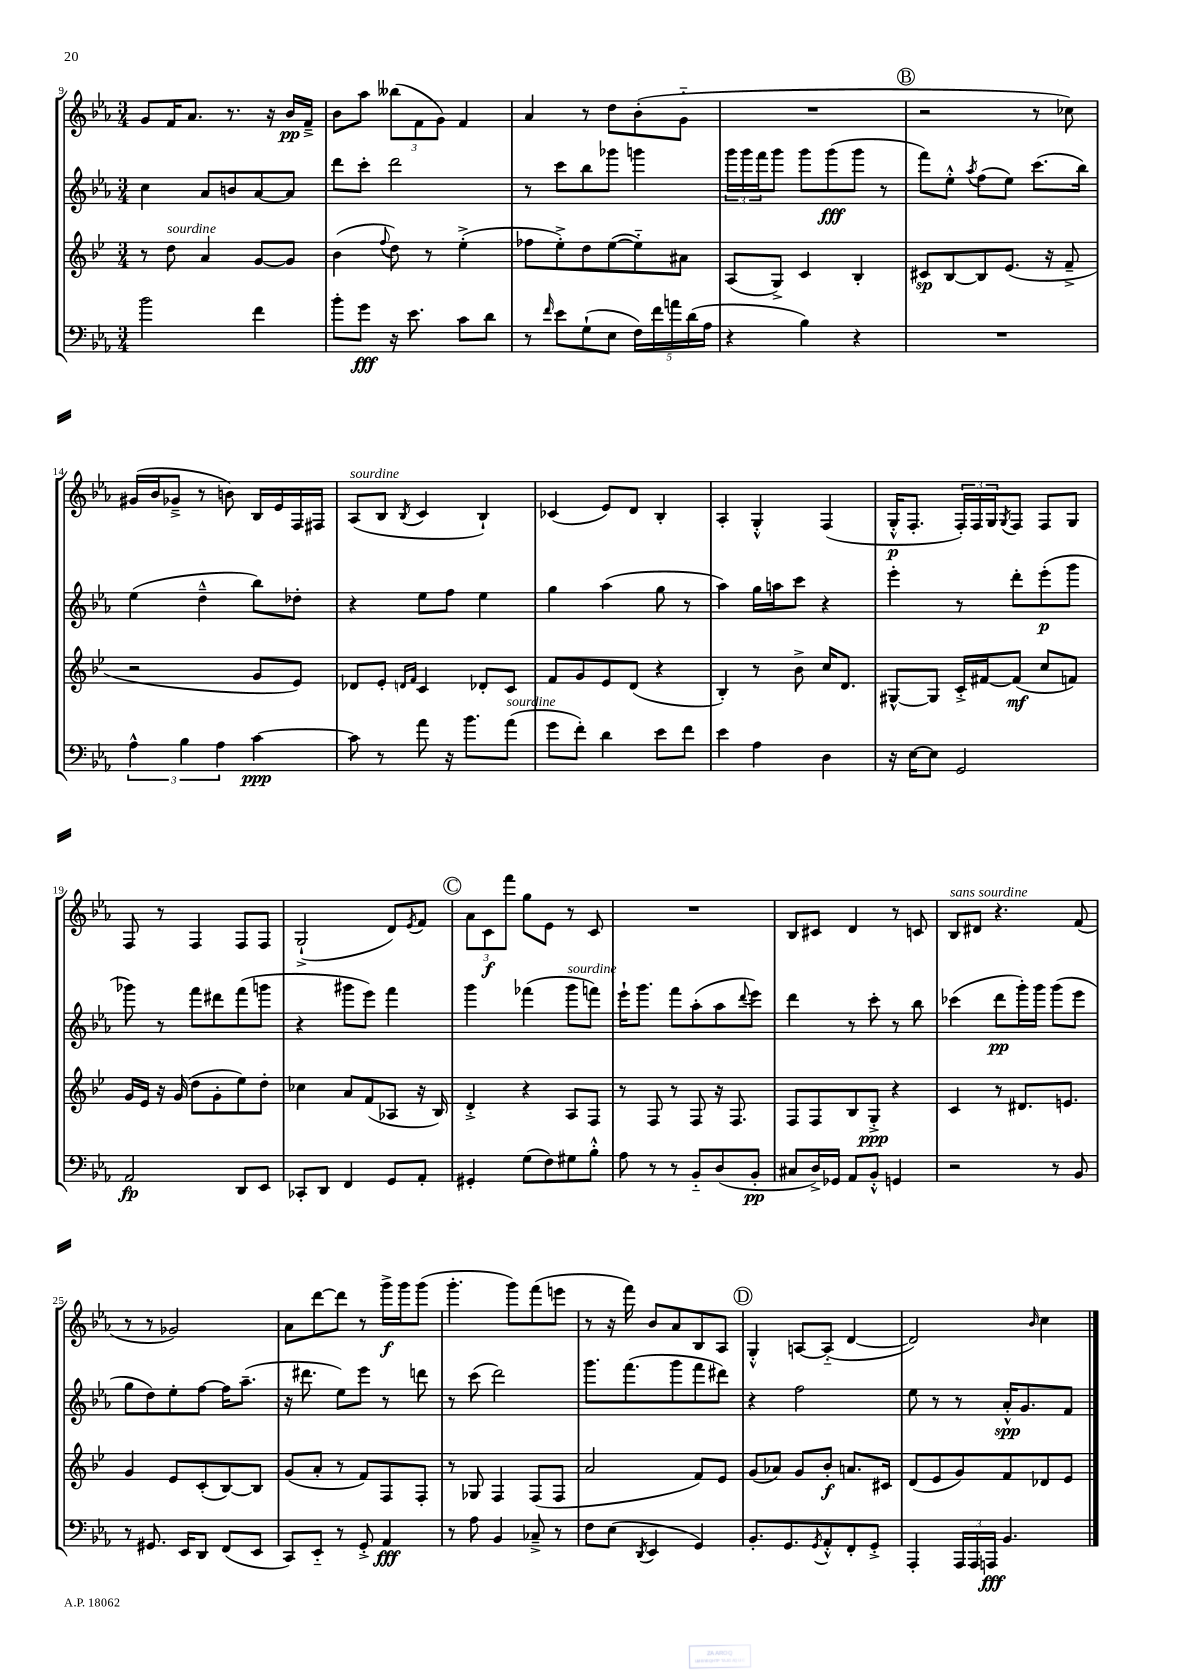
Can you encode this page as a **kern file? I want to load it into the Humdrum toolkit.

**kern	**dynam	**kern	**dynam	**kern	**dynam	**kern	**dynam
*part4	*part4	*part3	*part3	*part2	*part2	*part1	*part1
*staff4	*staff4	*staff3	*staff3	*staff2	*staff2	*staff1	*staff1
*clefF4	*	*clefG2	*	*clefG2	*	*clefG2	*
*k[b-e-a-]	*	*k[b-e-]	*	*k[b-e-a-]	*	*k[b-e-a-]	*
*M3/4	*	*M3/4	*	*M3/4	*	*M3/4	*
=9	=9	=9	=9	=9	=9	=9	=9
2b-\	.	8r	.	4cc\	.	8g/L	.
!	!	!LO:TX:a:i:t=sourdine	!	!	!	!	!
.	.	8dd\	.	.	.	16f/K	.
.	.	.	.	.	.	8.a-/J	.
.	.	4a/	.	8a-/L	.	.	.
.	.	.	.	8bn/	.	8.r	.
4f\	.	[8g/L	.	[8a-/	.	.	.
.	.	.	.	.	.	16r	.
.	.	8g/J]	.	8a-/J]	.	16b-/LL	pp
.	.	.	.	.	.	16f~^/JJ	.
=10	=10	=10	=10	=10	=10	=10	=10
8b-'\L	.	(4b-\	.	8ddd\L	.	8b-\L	.
8g\J	fff	.	.	8ccc'\J	.	8aa-\J	.
.	.	8qqff/	.	.	.	.	.
16r	.	8dd\)	.	2ddd\	.	(12bb--X\L	.
8.e-\	.	.	.	.	.	.	.
.	.	.	.	.	.	12f\	.
.	.	8r	.	.	.	.	.
.	.	.	.	.	.	12g\J)	.
8c\L	.	(4ee-'^\	.	.	.	4f/	.
8d\J	.	.	.	.	.	.	.
=11	=11	=11	=11	=11	=11	=11	=11
8r	.	8ff-X\L	.	8r	.	4a-/	.
16qqf/	.	.	.	.	.	.	.
8e-\L	.	8ee-'^\)	.	8ccc\L	.	.	.
(8G`\	.	8dd\	.	8bb-\	.	8r	.
8E-\J	.	([8ee-\	.	8ggg-X\J	.	8dd\L	.
20F\LL)	.	8ee-\])	.	4gggn\	.	(8b-'\	.
20f\	.	.	.	.	.	.	.
20an\	.	.	.	.	.	.	.
.	.	8a#X\J	.	.	.	8g\J	.
(20d\	.	.	.	.	.	.	.
20A-\JJ	.	.	.	.	.	.	.
=12	=12	=12	=12	=12	=12	=12	=12
4r	.	(8A/L	.	24ggg\LL	.	2.r	.
.	.	.	.	24ggg\	.	.	.
.	.	.	.	24fff\J	.	.	.
.	.	8G^/J)	.	8ggg\J	.	.	.
4B-\)	.	4c/	.	8ggg\L	.	.	.
.	.	.	.	(8ggg\	fff	.	.
4r	.	4B-'/	.	8ggg\J	.	.	.
.	.	.	.	8r	.	.	.
!!LO:REH:place=s1:t=B
=13	=13	=13	=13	=13	=13	=13	=13
2.r	.	8c#X/L	sp	8fff\L)	.	2r	.
.	.	[8B-/	.	8ee-'^^\J	.	.	.
.	.	.	.	8qaa-/	.	.	.
.	.	8B-/]	.	(8ff\L	.	.	.
.	.	(8.e-/J	.	8ee-\J)	.	.	.
.	.	.	.	(8.ccc\L	.	8r	.
.	.	16r	.	.	.	.	.
.	.	8f~^/	.	.	.	8cc-X\)	.
.	.	.	.	16bb-\Jk)	.	.	.
!!LO:LB:g=z
=14	=14	=14	=14	=14	=14	=14	=14
6A-^^\	.	2r	.	(4ee-\	.	(16g#X/LL	.
.	.	.	.	.	.	16b-/J	.
.	.	.	.	.	.	8g-X~^/J	.
6B-\	.	.	.	.	.	.	.
.	.	.	.	4dd~^^\	.	8r	.
6A-\	.	.	.	.	.	.	.
.	.	.	.	.	.	8bn\)	.
[4c\	ppp	8g/L	.	8bb-\L)	.	16B-/LL	.
.	.	.	.	.	.	16e-/	.
.	.	8e-/J)	.	8dd-X'\J	.	16F/	.
.	.	.	.	.	.	16F#X/JJ	.
=15	=15	=15	=15	=15	=15	=15	=15
!	!	!	!	!	!	!LO:TX:a:i:t=sourdine	!
8c\]	.	8d-X/L	.	4r	.	(8A-/L	.
8r	.	8e-'/J	.	.	.	8B-/J	.
.	.	16qqdn/LL	.	.	.	.	.
.	.	16qqf/JJ	.	.	.	8qB-/	.
8a-\	.	4c/	.	8ee-\L	.	4c/	.
16r	.	.	.	8ff\J	.	.	.
8.b-\L	.	.	.	.	.	.	.
.	.	8d-X'/L	.	4ee-\	.	4B-`/)	.
!LO:TX:a:i:t=sourdine	!	!	!	!	!	!	!
(8a-\J	.	8c/J	.	.	.	.	.
=16	=16	=16	=16	=16	=16	=16	=16
8g\L	.	8f/L	.	4gg\	.	(4c-X/	.
8f'\J)	.	8g/	.	.	.	.	.
4d\	.	8e-/	.	(4aa-\	.	8e-/L)	.
.	.	(8d/J	.	.	.	8d/J	.
8e-\L	.	4r	.	8gg\	.	4B-'/	.
8f\J	.	.	.	8r	.	.	.
=17	=17	=17	=17	=17	=17	=17	=17
4e-\	.	4B-'/)	.	4aa-\)	.	4A-'/	.
4A-\	.	8r	.	16gg\LL	.	4G'^^/	.
.	.	.	.	16aan\J	.	.	.
.	.	8b-^\	.	8ccc\J	.	.	.
4D\	.	16cc/KL	.	4r	.	(4F/	.
.	.	8.d/J	.	.	.	.	.
=18	=18	=18	=18	=18	=18	=18	=18
16r	.	[8G#X^^/L	.	4eee-'\	.	16G'^^/KL	p
[16E-\KL	.	.	.	.	.	8.F'/J	.
8E-\J]	.	8G#/J]	.	.	.	.	.
2GG/	.	16c'^/LL	.	8r	.	24F'/LL)	.
.	.	.	.	.	.	24F/	.
.	.	[16f#X/J	.	.	.	.	.
.	.	.	.	.	.	24G/J	.
.	.	.	.	.	.	8qG/	.
.	.	(8f#/J]	mf	8ddd'\L	.	8F/J	.
.	.	8cc/L	.	(8eee-'\	p	8F/L	.
.	.	8fn/J)	.	8ggg\J	.	8G/J	.
!!LO:LB:g=z
=19	=19	=19	=19	=19	=19	=19	=19
2AA-/	fp	16g/LL	.	8ggg-X\)	.	8F/	.
.	.	16e-/JJ	.	.	.	.	.
.	.	16r	.	8r	.	8r	.
.	.	(16g/	.	.	.	.	.
.	.	8dd\L	.	8fff\L	.	4F/	.
.	.	8g'\	.	8ddd#X\	.	.	.
8DD/L	.	8ee-\)	.	(8fff\	.	8F/L	.
8EE-/J	.	8dd'\J	.	8gggn\J	.	8F/J	.
=20	=20	=20	=20	=20	=20	=20	=20
8CC-X'/L	.	4cc-X\	.	4r	.	(2G`^/	.
8DD/J	.	.	.	.	.	.	.
4FF/	.	8a/L	.	8ggg#X\L	.	.	.
.	.	(8f/	.	8eee-\J)	.	.	.
8GG/L	.	8A-X/J	.	4fff\	.	8d/L)	.
.	.	.	.	.	.	8qe-/	.
8AA-'/J	.	16r	.	.	.	8f/J	.
.	.	16B-/)	.	.	.	.	.
!!LO:REH:place=s1:t=C
=21	=21	=21	=21	=21	=21	=21	=21
4GG#X'/	.	4d'^/	.	4ggg\	.	12a-\L	.
.	.	.	.	.	.	12c\	f
.	.	.	.	.	.	12fff\J	.
(8G\L	.	4r	.	(4fff-X\	.	8gg\L	.
8F\)	.	.	.	.	.	8e-\J	.
!	!	!	!	!LO:TX:a:i:t=sourdine	!	!	!
8G#X\	.	8A/L	.	8ggg\L	.	8r	.
8B-'^^\J	.	8F/J	.	8fffn\J)	.	8c/	.
=22	=22	=22	=22	=22	=22	=22	=22
8A-\	.	8r	.	16eee-`\KL	.	2.r	.
.	.	.	.	8.ggg\J	.	.	.
8r	.	8F/	.	.	.	.	.
8r	.	8r	.	8fff\L	.	.	.
8BB-/L	.	8F/	.	(8aa-'\	.	.	.
(8D/	.	16r	.	8aa-\	.	.	.
.	.	8.F/	.	.	.	.	.
.	.	.	.	8qqddd/	.	.	.
8BB-'/J	pp	.	.	8eee-\J)	.	.	.
=23	=23	=23	=23	=23	=23	=23	=23
8C#X/L	.	8F/L	.	4ddd\	.	8B-/L	.
16D^/L)	.	8F/	.	.	.	8c#X/J	.
16GG-X/JJ	.	.	.	.	.	.	.
8AA-/L	.	8B-/	.	8r	.	4d/	.
8BB-'^^/J	.	8G'^/J	ppp	8ccc'\	.	.	.
4GGn/	.	4r	.	8r	.	8r	.
.	.	.	.	8bb-\	.	8cn/	.
=24	=24	=24	=24	=24	=24	=24	=24
!	!	!	!	!	!	!LO:TX:a:i:t=sans sourdine	!
2r	.	4c/	.	(4ccc-X\	.	8B-/L	.
.	.	.	.	.	.	8d#X/J	.
.	.	8r	.	8ddd\L	pp	4.r	.
.	.	8.d#X/L	.	16ggg'\L)	.	.	.
.	.	.	.	16ggg\JJ	.	.	.
8r	.	.	.	(8ggg\L	.	.	.
.	.	8.en/J	.	.	.	.	.
8BB-/	.	.	.	8eee-\J	.	(8f/	.
!!LO:LB:g=z
=25	=25	=25	=25	=25	=25	=25	=25
8r	.	4g/	.	8gg\L	.	8r	.
8.GG#X/	.	.	.	8dd\)	.	8r	.
.	.	8e-/L	.	8ee-'\	.	2g-X/)	.
16EE-/KL	.	.	.	.	.	.	.
8DD/J	.	(8c'/	.	[8ff\J	.	.	.
(8FF/L	.	[8B-/)	.	16ff\KL]	.	.	.
.	.	.	.	(8.aa-~\J	.	.	.
8EE-/J	.	8B-/J]	.	.	.	.	.
=26	=26	=26	=26	=26	=26	=26	=26
8CC/L)	.	(8g/L	.	16r	.	8a-\L	.
.	.	.	.	8.ddd#X\	.	.	.
8EE-/J	.	8a'/J	.	.	.	[8ddd\	.
8r	.	8r	.	8ee-\L)	.	8ddd\J]	.
8GG'^/	.	8f/L)	.	8eee-\J	.	8r	.
4AA-/	fff	8F/	.	8r	.	16ggg^\LL	f
.	.	.	.	.	.	16ggg\J	.
.	.	8F'/J	.	8dddn\	.	(8ggg\J	.
=27	=27	=27	=27	=27	=27	=27	=27
8r	.	8r	.	8r	.	4.ggg'\	.
8A-\	.	8G-X/	.	(8ccc\	.	.	.
4BB-/	.	4F/	.	2ddd\)	.	.	.
.	.	.	.	.	.	8ggg\L)	.
8C-X~^/	.	(8F/L	.	.	.	(8fff\	.
8r	.	8F/J	.	.	.	8eeen\J	.
=28	=28	=28	=28	=28	=28	=28	=28
8F\L	.	2a/	.	8.ggg\L	.	8r	.
(8E-\J	.	.	.	.	.	16r	.
.	.	.	.	(8.fff\	.	16fff\)	.
8qDD/	.	.	.	.	.	.	.
4EE-/	.	.	.	.	.	8b-/L	.
.	.	.	.	8ggg\	.	8a-/	.
4GG/)	.	8f/L)	.	8fff\	.	8B-/	.
.	.	8e-/J	.	8ddd#X\J)	.	8A-/J	.
!!LO:REH:place=s1:t=D
=29	=29	=29	=29	=29	=29	=29	=29
8.BB-'/L	.	(8g/L	.	4r	.	4G'^^/	.
.	.	8a-X/J)	.	.	.	.	.
8.GG/	.	.	.	.	.	.	.
.	.	8g/L	.	2ff\	.	[8An/L	.
8qGG/	.	.	.	.	.	.	.
8AA-'^^/	.	8b-'/J	f	.	.	(8A/J]	.
8FF'/	.	8.an/L	.	.	.	[4d/	.
8GG'^/J	.	.	.	.	.	.	.
.	.	16c#X/Jk	.	.	.	.	.
=30	=30	=30	=30	=30	=30	=30	=30
4AAA-'/	.	(8d/L	.	8ee-\	.	2d/])	.
.	.	8e-/	.	8r	.	.	.
24AAA-/LL	.	8g/)	.	8r	.	.	.
24AAA-/	.	.	.	.	.	.	.
24AAAn/JJ	fff	.	.	.	.	.	.
4.BB-/	.	8f/	.	16a-'^^/KL	spp	.	.
.	.	.	.	8.g/	.	.	.
.	.	.	.	.	.	16qqb-/	.
.	.	8d-X/	.	.	.	4cc\	.
.	.	8e-/J	.	8f/J	.	.	.
==	==	==	==	==	==	==	==
*-	*-	*-	*-	*-	*-	*-	*-
